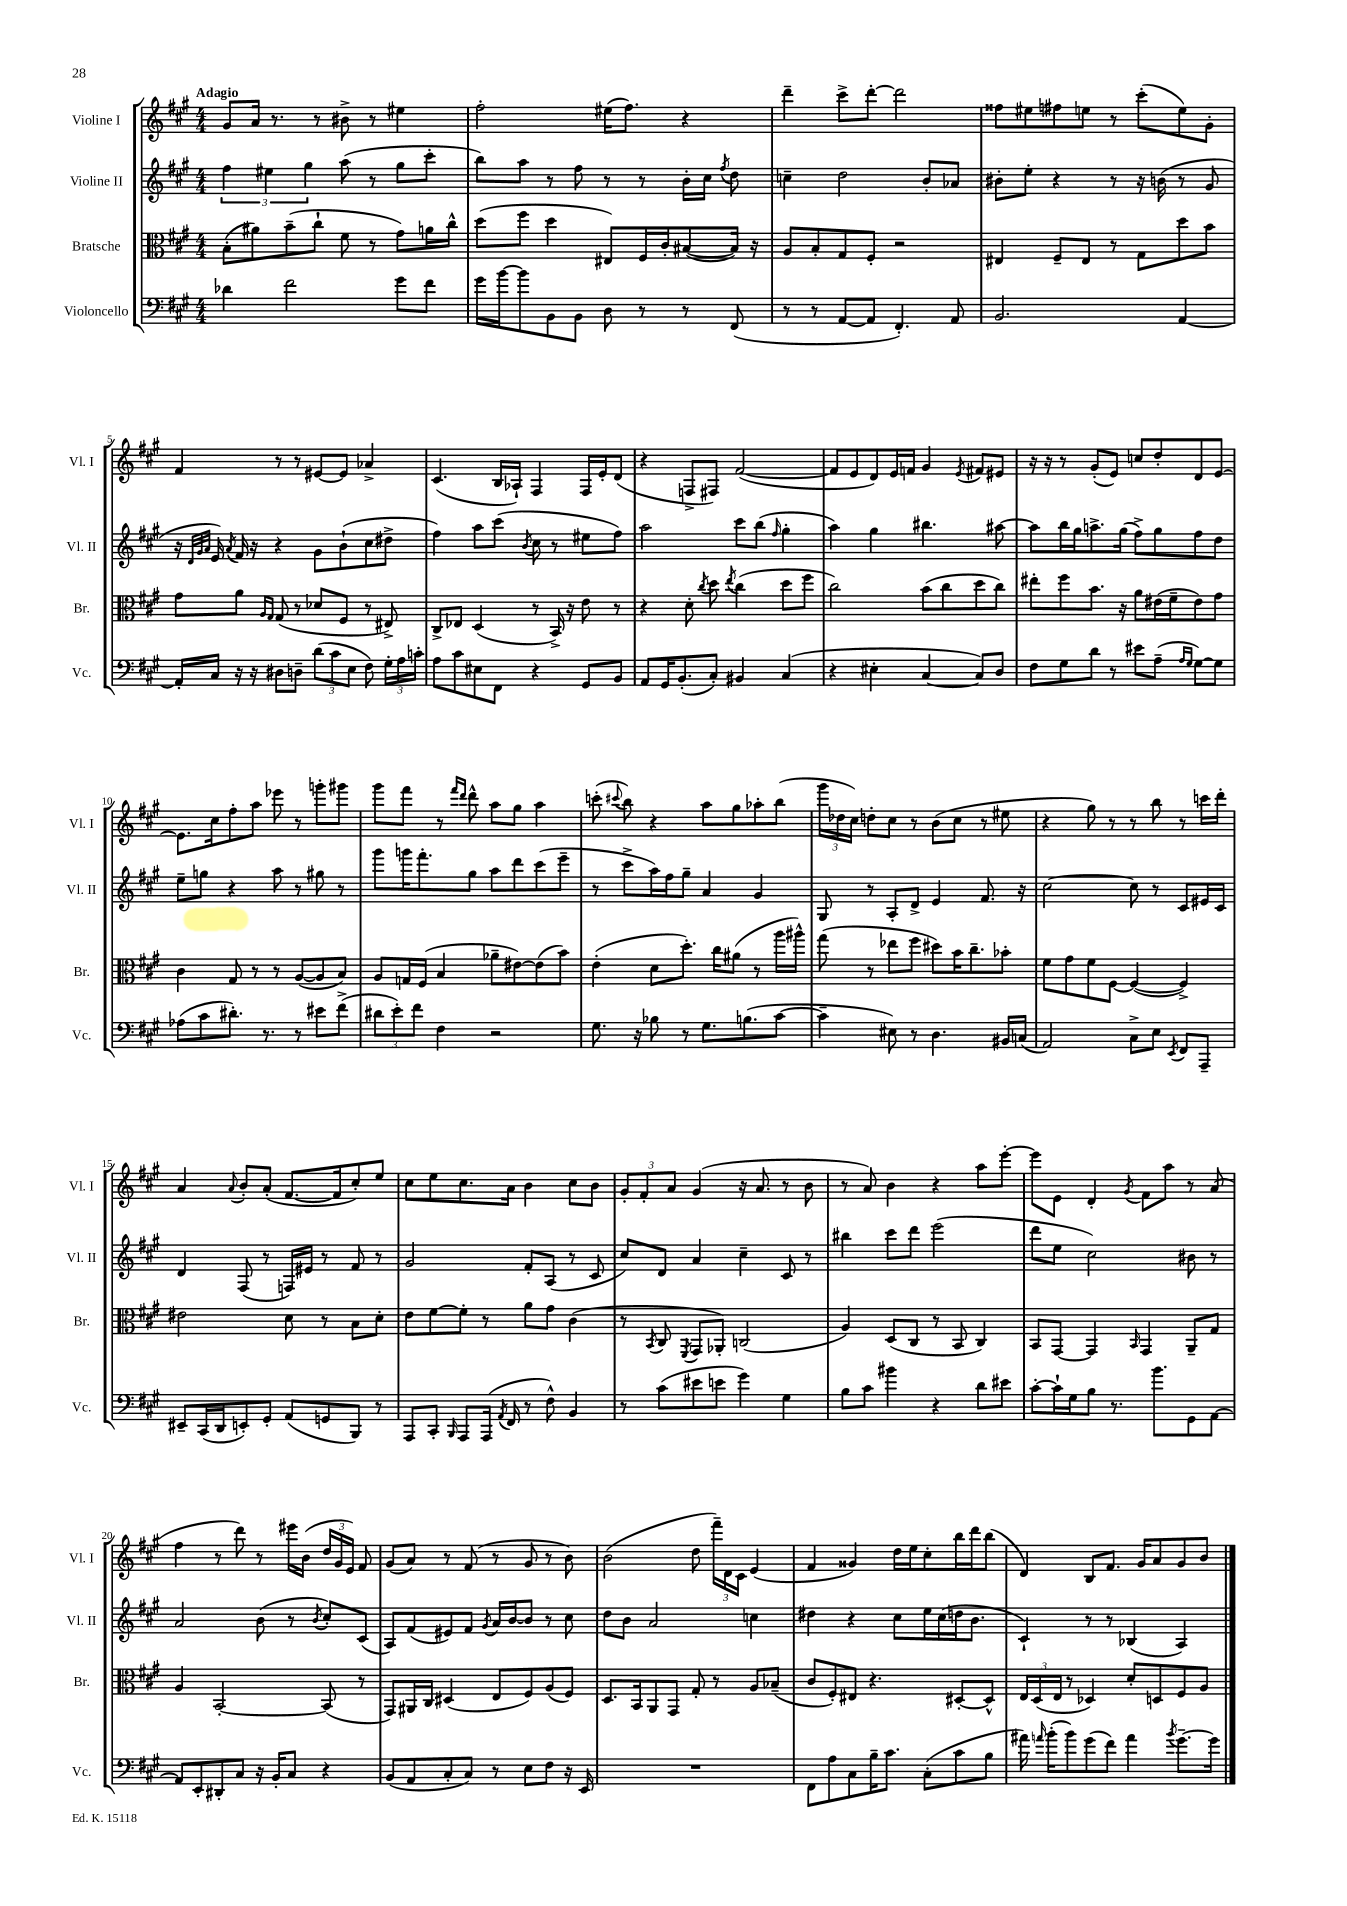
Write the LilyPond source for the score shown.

<<
\new StaffGroup <<
\new Staff = "s0" \with { instrumentName = "Violine I" shortInstrumentName = "Vl. I" } {
    \clef treble \key a \major \numericTimeSignature \time 4/4 \tempo "Adagio"
    \autoBeamOff gis'8[ a'16] r8. r8 bis'8-> r8 eis''4 |
    fis''2-. eis''16[( fis''8.]) r4 |
    d'''4-- cis'''8[-> d'''8]~-. d'''2 |
    fisis''8[ eis''8 fis''8 e''8] r8 cis'''8[-.( e''8) gis'8]-. |
    fis'4 r8 r8 eis'8[~ eis'8] aes'4-> |
    cis'4.( b16[ aes16]-!) fis4 fis16[ e'16-. d'8]( |
    r4 f8[-> fis8]) fis'2~( |
    fis'8[ e'8 d'8) e'16 f'16] gis'4 \acciaccatura { e'8 } fis'8[ eis'8] |
    r16 r16 r8 gis'8[-.( e'8]) c''8[ d''8-. d'8 e'8]~ |
    e'8.[ cis''16 fis''8-. a''8] ees'''8 r8 g'''8[-. gis'''8] |
    gis'''8[ fis'''8] r8 \grace { fis'''16[ d'''16] } d'''8-^ a''8[ gis''8] a''4 |
    c'''8-.( \appoggiatura { cis'''8 } b''8) r4 a''8[ gis''8 aes''8-. b''8]( |
    \tuplet 3/2 { gis'''16[ des''16 cis''16]) } d''8[-. cis''8] r8 b'8[( cis''8] r8 eis''8 |
    r4 gis''8) r8 r8 b''8 r8 c'''16[ d'''16]-. |
    a'4 \appoggiatura { a'8 } b'8[-. a'8]-.( fis'8.[~ fis'16 cis''8-.) e''8] |
    cis''8[ e''8 cis''8. a'16] b'4 cis''8[ b'8] |
    \tuplet 3/2 { gis'8[-. fis'8-. a'8] } gis'4( r16 a'8. r8 b'8 |
    r8 a'8) b'4 r4 a''8[ e'''8]~-. |
    e'''8[ e'8] d'4-. \acciaccatura { gis'8 } fis'8[ a''8] r8 a'8( |
    fis''4 r8 d'''8) r8 eis'''16[ b'16]( \tuplet 3/2 { d''16[ gis'16 e'16]) } fis'8 |
    gis'8[( a'8]) r8 fis'8( r8 gis'8 r8 b'8) |
    b'2( d''8 \tuplet 3/2 { fis'''16[--) d'16 cis'16] } e'4( |
    fis'4 gisis'4) d''16[ e''16 cis''8-. b''16 d'''16 b''8]( |
    d'4) b8[ fis'8.] gis'16[ a'8 gis'8 b'8] \bar "|." |
}
\new Staff = "s1" \with { instrumentName = "Violine II" shortInstrumentName = "Vl. II" } {
    \clef treble \key a \major \numericTimeSignature \time 4/4
    \autoBeamOff \tuplet 3/2 { fis''4 eis''4 gis''4 } a''8( r8 gis''8[ cis'''8]-. |
    b''8[) a''8] r8 fis''8 r8 r8 b'16[-. cis''16] \acciaccatura { fis''8 } d''8 |
    c''4-- d''2 b'8[-. aes'8] |
    bis'8[-. e''8]-. r4 r8 r16 b'16( r8 gis'8 |
    r16 \grace { d'32[ gis'32 a'32] } e'16) \acciaccatura { a'8 } fis'16 r16 r4 gis'8[ b'8-!( cis''8 dis''8]-> |
    fis''4) a''8[ cis'''8]( \acciaccatura { b'8 } cis''8 r8 eis''8[ fis''8]) |
    a''2 cis'''8[ b''8]( \grace { fis''16 } gis''4-. |
    a''4) gis''4 bis''4. ais''8~ |
    ais''8[ b''16 gis''16 a''8.-> gis''16]( fis''8[->) gis''8 fis''8 d''8] |
    e''8[-- g''8] r4 a''8 r8 gis''8 r8 |
    gis'''8[ g'''16 fis'''8.-. gis''8] a''8[ d'''8 cis'''8( e'''8]-- |
    r8 cis'''8[-> a''16) fis''16 gis''8]-- a'4 gis'4 |
    gis8 r8 a8[-. d'8]-> e'4 fis'8. r16 |
    cis''2~ cis''8 r8 cis'8[ eis'16 cis'16] |
    d'4 fis8( r8 f16[) eis'16] r8 fis'8 r8 |
    gis'2 fis'8[-. a8]( r8 cis'8 |
    cis''8[) d'8] a'4 cis''4-- cis'8 r8 |
    bis''4 cis'''8[ d'''8] e'''2( |
    d'''8[ e''8] cis''2) bis'8 r8 |
    a'2 b'8( r8 \acciaccatura { b'8 } cis''8[-.) cis'8]( |
    a8[) fis'8( eis'8) fis'8] \acciaccatura { gis'8 } a'16[ b'16~ b'8] r8 cis''8 |
    d''8[ b'8] a'2 c''4 |
    dis''4 r4 cis''8[ e''16 cis''16( d''16 b'8.] |
    cis'4-!) r8 r8 bes4( a4) \bar "|." |
}
\new Staff = "s2" \with { instrumentName = "Bratsche" shortInstrumentName = "Br." } {
    \clef alto \key a \major \numericTimeSignature \time 4/4
    \autoBeamOff b8[-.( ais'8) b'8--( cis''8]-! fis'8 r8 gis'8[) a'16 cis''16]-^ |
    d''8[( fis''8] d''4 eis8[) fis16 cis'16-. bis8~( bis16]) r16 |
    a8[ b8-. gis8 fis8]-. r2 |
    eis4 fis8[-- eis8] r8 gis8[ d''8 b'8] |
    gis'8[ a'8] \grace { a16[ gis16] } gis8( r8 des'8[ fis8] r8 eis8->) |
    cis8[-> ees8] d4( r8 b,16->) r16 e'8 r8 |
    r4 d'8-. \acciaccatura { cis''8 } d''8 \acciaccatura { e''8 } cis''4( d''8[ fis''8] |
    cis''2) b'8[( cis''8 d''8 cis''8]) |
    eis''8[-. fis''8 b'8.] r16 a'8[ eis'16( fis'16-- eis'8) gis'8] |
    cis'4 gis8 r8 r8 a8[~( a8 b8]) |
    a8[ g16 fis16]( b4 aes'8[-- eis'8~) eis'8( b'8]) |
    e'4-.( d'8[ d''8.]-.) cis''16[ ais'8]( r8 a''16[ ais''16]-^) |
    gis''8( r8 ees''8[ fis''8] dis''8[) b'16 cis''8.-- bes'8]-. |
    fis'8[ gis'8 fis'8 fis8]~ fis4~( fis4->) |
    eis'2 d'8 r8 b8[ d'8]-. |
    e'8[ fis'8~ fis'8]-. r8 a'8[ gis'8] cis'4( |
    r8 \acciaccatura { b,8 } cis8 \acciaccatura { fis,8 } gis,8[ aes,8]-.) c2( |
    a4) d8[( cis8] r8 b,8 cis4) |
    b,8[ gis,8]~ gis,4 \grace { b,16 } gis,4 a,8[-- gis8] |
    a4 b,2~-. b,8( r8 |
    gis,8[) ais,16 cis16] dis4( e8[ fis8) a8( fis8]) |
    d8.[ b,16 a,8 gis,8] gis8-. r8 a8[ bes8]--( |
    cis'8[ fis8-.) eis8] r4. dis8[~-. dis8]-^ |
    \tuplet 3/2 { e16[ d16( e16] } r8 des4) d'8[-. d8 fis8 a8] \bar "|." |
}
\new Staff = "s3" \with { instrumentName = "Violoncello" shortInstrumentName = "Vc." } {
    \clef bass \key a \major \numericTimeSignature \time 4/4
    \autoBeamOff des'4 fis'2 gis'8[ fis'8] |
    gis'16[ b'16~ b'8 b,8 b,8] d8 r8 r8 fis,8( |
    r8 r8 a,8[~ a,8] fis,4.-.) a,8 |
    b,2. a,4~ |
    a,16[-. cis16] r16 r16 dis8[ d8]-- \tuplet 3/2 { d'8[( cis'8 e8] } fis8) \tuplet 3/2 { gis16[-. a16 c'16]-. } |
    a8[ cis'8 eis8 fis,8] r4 gis,8[ b,8] |
    a,8[ gis,16 b,8.-.( cis8]-.) bis,4 cis4( |
    r4 eis4-. cis4~ cis8[) d8] |
    fis8[ gis8 d'8] r8 eis'8[ a8]--( \grace { a16[ gis16] } gis8[~) gis8] |
    aes8[( cis'8 dis'8.]-.) r8. r8 eis'8[ fis'8]->( |
    \tuplet 3/2 { dis'8[ e'8-.) fis'8] } fis4 r2 |
    gis8. r16 bes8 r8 gis8.[ b8.( cis'8]~ |
    cis'4-- eis8) r8 d4. bis,16[ c16]( |
    a,2) cis8[-> e8] \acciaccatura { e,8 } fis,8[ a,,8]-- |
    eis,8[-- cis,16( d,16 e,8-.) gis,8]-. a,8[( g,8 b,,8]) r8 |
    a,,8[ cis,8]-. \grace { b,,16 } a,,8[ a,,16]( \acciaccatura { a,8 } fis,16 r8 fis8-^) b,4 |
    r8 cis'8[( eis'8 e'8] gis'4) gis4 |
    b8[ cis'8] bis'4 r4 d'8[ eis'8] |
    cis'8[~-. cis'16-! gis16 b8] r8. b'8.[ gis,8 a,8]~ |
    a,8[ e,8-. dis,8-. cis8] r16 b,16[-. cis8] r4 |
    b,8[( a,8 cis8-. cis8]) r8 e8[ fis8] r16 e,16 |
    R1 |
    fis,8[ a8 cis8 b16-- cis'8.] cis8[-.( cis'8 b8] |
    ais'16) \grace { a'16 } b'16[-.( b'8) gis'8( fis'8]) a'4 \acciaccatura { b'8 } gis'8.[~-- gis'16] \bar "|." |
}
>>
>>
